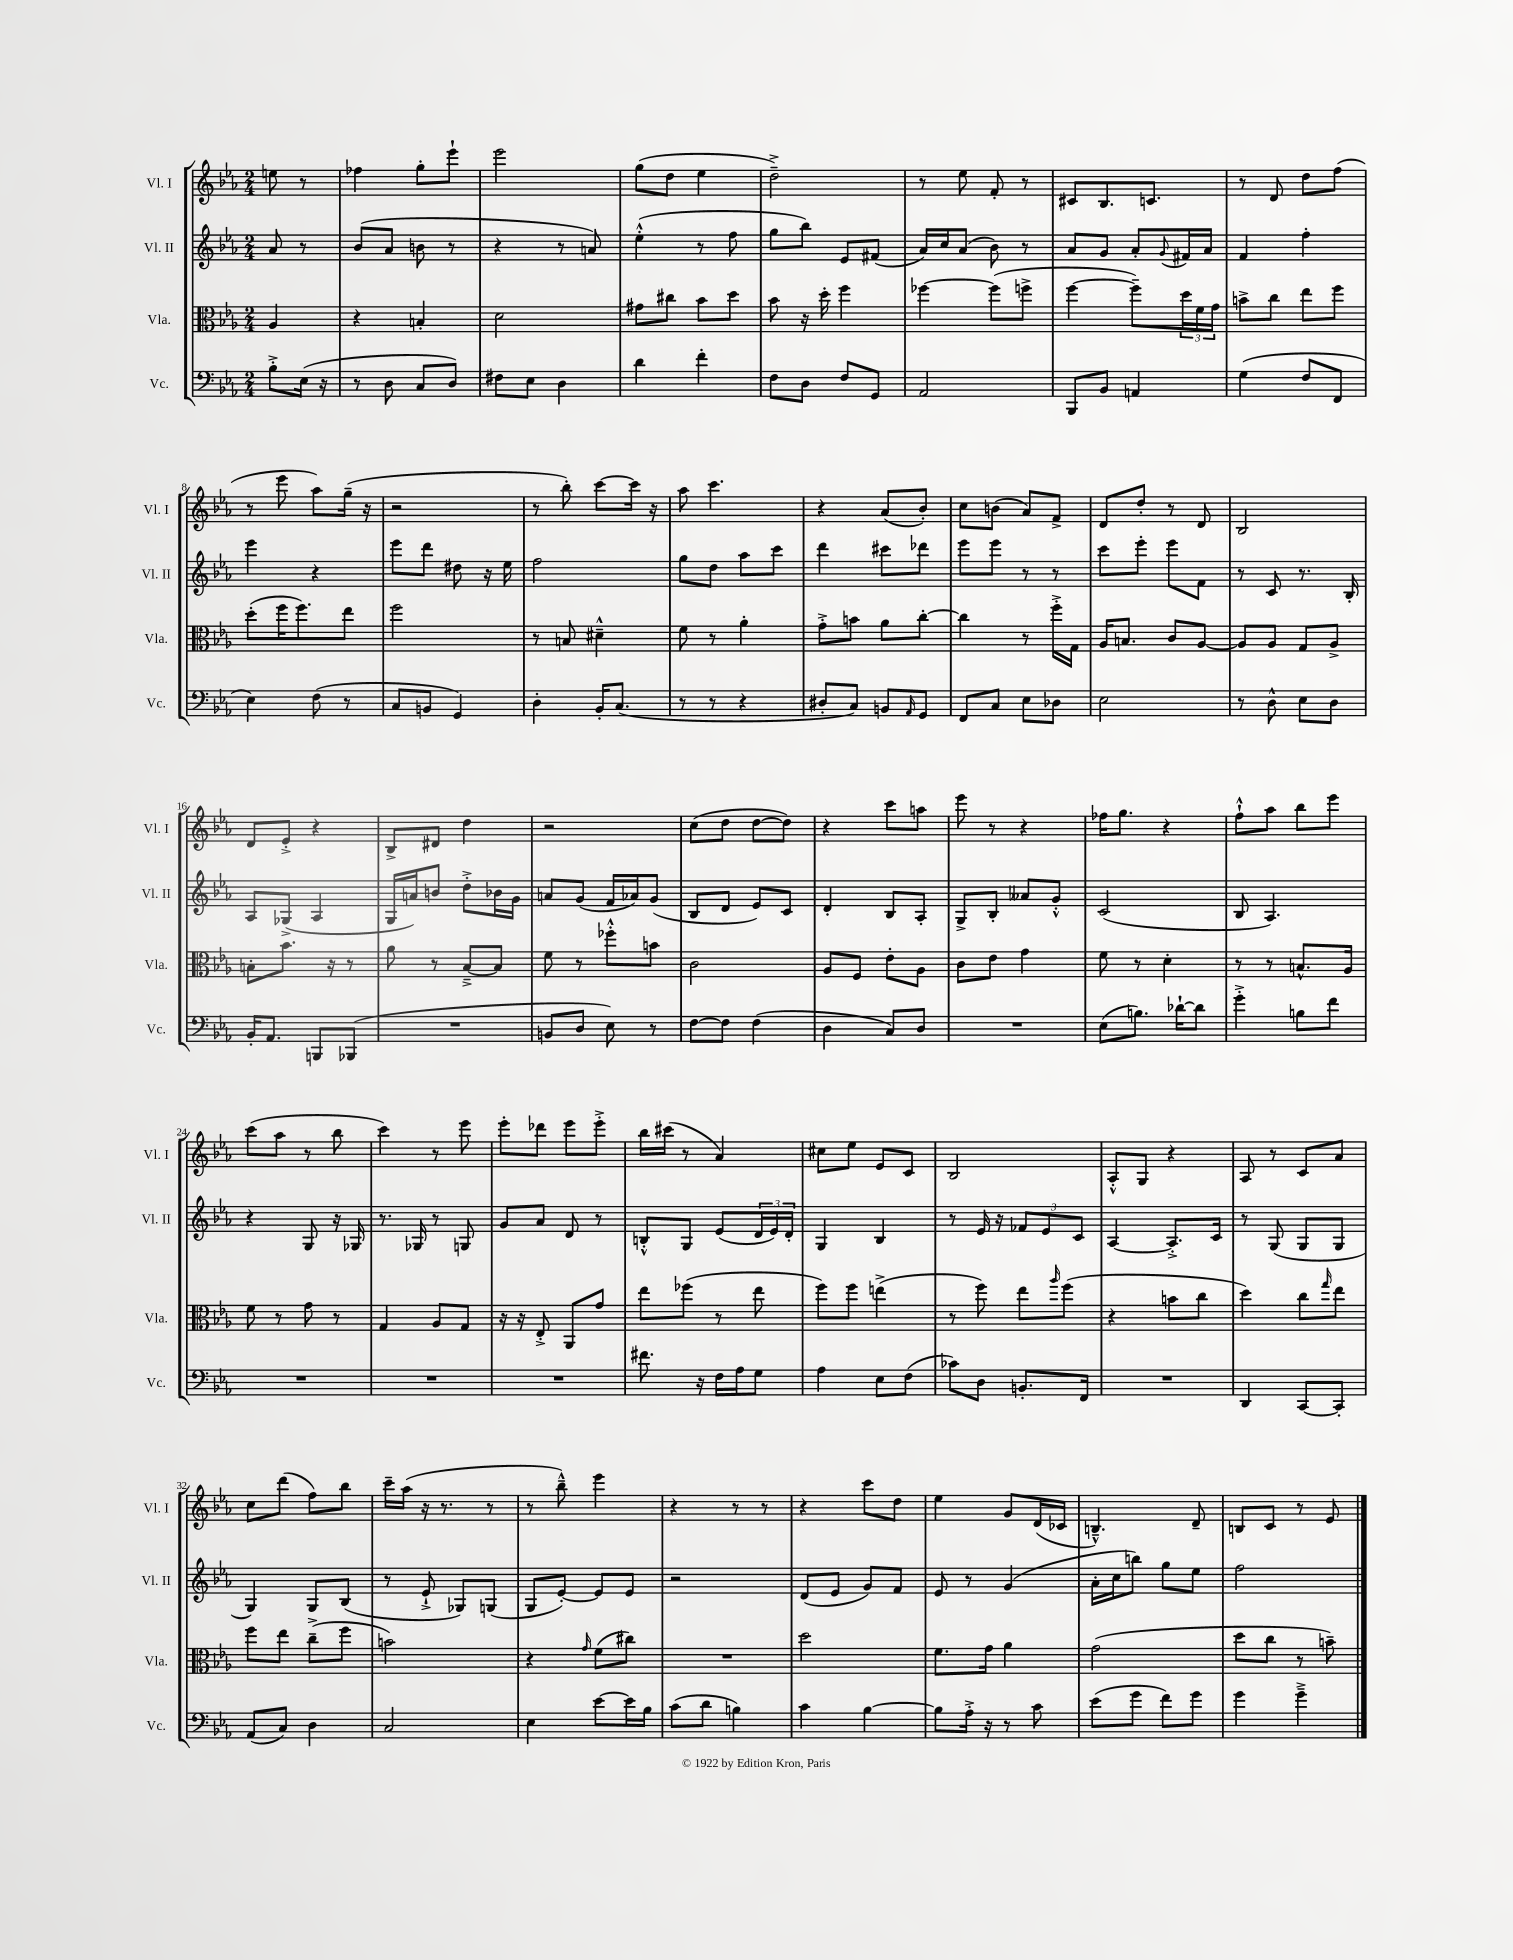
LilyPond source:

<<
\new StaffGroup <<
\new Staff = "s0" \with { instrumentName = "Vl. I" shortInstrumentName = "Vl. I" } {
    \clef treble \key ees \major \numericTimeSignature \time 2/4 \partial 4
    e''8 r8 |
    fes''4 g''8-. ees'''8-! |
    ees'''2 |
    g''8( d''8 ees''4 |
    d''2--->) |
    r8 ees''8 f'8-. r8 |
    cis'8 bes8. c'8. |
    r8 d'8 d''8 f''8( |
    r8 ees'''8 aes''8) g''16--( r16 |
    r2 |
    r8 bes''8-.) c'''8~ c'''16 r16 |
    aes''8 c'''4. |
    r4 aes'8( bes'8-.) |
    c''8 b'8( aes'8) f'8-> |
    d'8 d''8-. r8 d'8 |
    bes2 |
    d'8 ees'8-.-> r4 |
    bes8-> dis'8 d''4 |
    r2 |
    c''8( d''8 d''8~ d''8) |
    r4 c'''8 a''8 |
    ees'''8 r8 r4 |
    fes''16 g''8. r4 |
    f''8-!-^ aes''8 bes''8 ees'''8 |
    c'''8( aes''8 r8 bes''8 |
    c'''4) r8 ees'''8 |
    ees'''8-. des'''8 ees'''8 ees'''8-.-> |
    bes''16 cis'''16( r8 aes'4) |
    cis''8 ees''8 ees'8 c'8 |
    bes2 |
    aes8-.-^ g8 r4 |
    aes8 r8 c'8 aes'8 |
    c''8 d'''8( f''8) bes''8 |
    c'''16-- aes''16( r16 r8. r8 |
    r8 bes''8---^) ees'''4 |
    r4 r8 r8 |
    r4 c'''8 d''8 |
    ees''4 g'8 d'16( ces'16 |
    b4.---^) d'8-- |
    b8 c'8 r8 ees'8 \bar "|." |
}
\new Staff = "s1" \with { instrumentName = "Vl. II" shortInstrumentName = "Vl. II" } {
    \clef treble \key ees \major \numericTimeSignature \time 2/4 \partial 4
    aes'8 r8 |
    bes'8( aes'8 b'8 r8 |
    r4 r8 a'8) |
    ees''4-.-^( r8 f''8 |
    g''8 bes''8) ees'8 fis'8( |
    aes'16) c''16 aes'8( bes'8) r8 |
    aes'8 g'8 aes'8-. \appoggiatura { g'8 } fis'16 aes'16 |
    f'4 f''4-. |
    ees'''4 r4 |
    ees'''8 d'''8 dis''8 r16 ees''16 |
    f''2 |
    g''8 d''8 aes''8 c'''8 |
    d'''4 cis'''8 des'''8 |
    ees'''8 ees'''8 r8 r8 |
    c'''8 ees'''8-. ees'''8 f'8 |
    r8 c'8 r8. bes16-. |
    aes8 ges8->( aes4 |
    g16 a'16) b'8 d''8-.-> bes'16 g'16 |
    a'8 g'8( f'16 aes'16) g'8( |
    bes8 d'8 ees'8) c'8 |
    d'4-. bes8 aes8-. |
    g8-> bes8-. aeses'8 g'8-.-^ |
    c'2( |
    bes8 aes4.) |
    r4 g8 r16 ges16 |
    r8. ges16 r8 g8 |
    g'8 aes'8 d'8 r8 |
    b8-.-^ g8 ees'8( \tuplet 3/2 { d'16 ees'16) d'16-. } |
    g4 bes4 |
    r8 ees'16 r16 \tuplet 3/2 { fes'8 ees'8 c'8 } |
    aes4~ aes8.-.-> c'16 |
    r8 g8( g8 g8 |
    g4) g8 bes8( |
    r8 ees'8-!-> ges8) g8( |
    g8 ees'8~-.) ees'8 ees'8 |
    r2 |
    d'8( ees'8 g'8) f'8 |
    ees'8 r8 g'4( |
    aes'16-. c''16 b''8) g''8 ees''8 |
    f''2 \bar "|." |
}
\new Staff = "s2" \with { instrumentName = "Vla." shortInstrumentName = "Vla." } {
    \clef alto \key ees \major \numericTimeSignature \time 2/4 \partial 4
    aes4 |
    r4 b4-. |
    d'2 |
    gis'8 cis''8 bes'8 d''8 |
    bes'8 r16 d''16-. f''4 |
    fes''4~ fes''8( f''8-> |
    f''4~ f''8--) \tuplet 3/2 { d''16 f'16 g'16 } |
    b'8-> c''8 ees''8 f''8 |
    d''8-.( f''16 f''8.) ees''8 |
    f''2 |
    r8 b8 dis'4---^ |
    f'8 r8 aes'4-. |
    g'8-.-> b'8 aes'8 c''8~-. |
    c''4 r8 f''16-.-> g16 |
    aes16 b8. c'8 aes8~ |
    aes8 aes8 g8 aes8-> |
    b8-. bes'8. r16 r8 |
    aes'8 r8 bes8~---> bes8 |
    f'8 r8 fes''8-.-^ b'8 |
    c'2 |
    aes8 f8 ees'8-. aes8 |
    c'8 ees'8 g'4 |
    f'8 r8 d'4-. |
    r8 r8 b8.-^ aes16 |
    f'8 r8 g'8 r8 |
    g4 aes8 g8 |
    r16 r16 ees8-.-> aes,8 g'8 |
    ees''8 fes''8( r8 ees''8 |
    f''8) f''8 e''4->( |
    r8 f''8) ees''8 \grace { aes''16 } f''8( |
    r4 b'8 c''8 |
    d''4) c''8 \grace { g''16 } ees''8 |
    f''8 ees''8 c''8--->( f''8 |
    b'2) |
    r4 \grace { g'16 } f'8( cis''8) |
    R2 |
    d''2 |
    f'8. g'16 aes'4 |
    g'2( |
    d''8 c''8 r8 b'8--) \bar "|." |
}
\new Staff = "s3" \with { instrumentName = "Vc." shortInstrumentName = "Vc." } {
    \clef bass \key ees \major \numericTimeSignature \time 2/4 \partial 4
    bes8-.-> ees16( r16 |
    r8 d8 c8 d8) |
    fis8 ees8 d4 |
    d'4 f'4-. |
    f8 d8 f8 g,8 |
    aes,2 |
    bes,,8 bes,8 a,4 |
    g4( f8 f,8 |
    ees4) f8( r8 |
    c8 b,8 g,4) |
    d4-. bes,16-. c8.( |
    r8 r8 r4 |
    dis8-. c8) b,8 \grace { aes,16 } g,8 |
    f,8 c8 ees8 des8 |
    ees2 |
    r8 d8-^ ees8 d8 |
    bes,16-. aes,8. b,,8 bes,,8( |
    R2 |
    b,8 d8 ees8) r8 |
    f8~ f8 f4( |
    d4 c8) d8 |
    R2 |
    ees8( b8.) des'16~-! des'8 |
    g'4-.-> b8 f'8 |
    R2 |
    R2 |
    R2 |
    fis'8. r16 f16 aes16 g8 |
    aes4 ees8 f8( |
    ces'8) d8 b,8.-. f,16 |
    R2 |
    d,4 c,8~ c,8-. |
    aes,8( c8) d4 |
    c2 |
    ees4 ees'8~ ees'16 bes16 |
    c'8( d'8 b4) |
    c'4 bes4~ |
    bes8 aes16-.-> r16 r8 c'8 |
    ees'8( g'8 f'8) g'8 |
    g'4 g'4---> \bar "|." |
}
>>
>>
